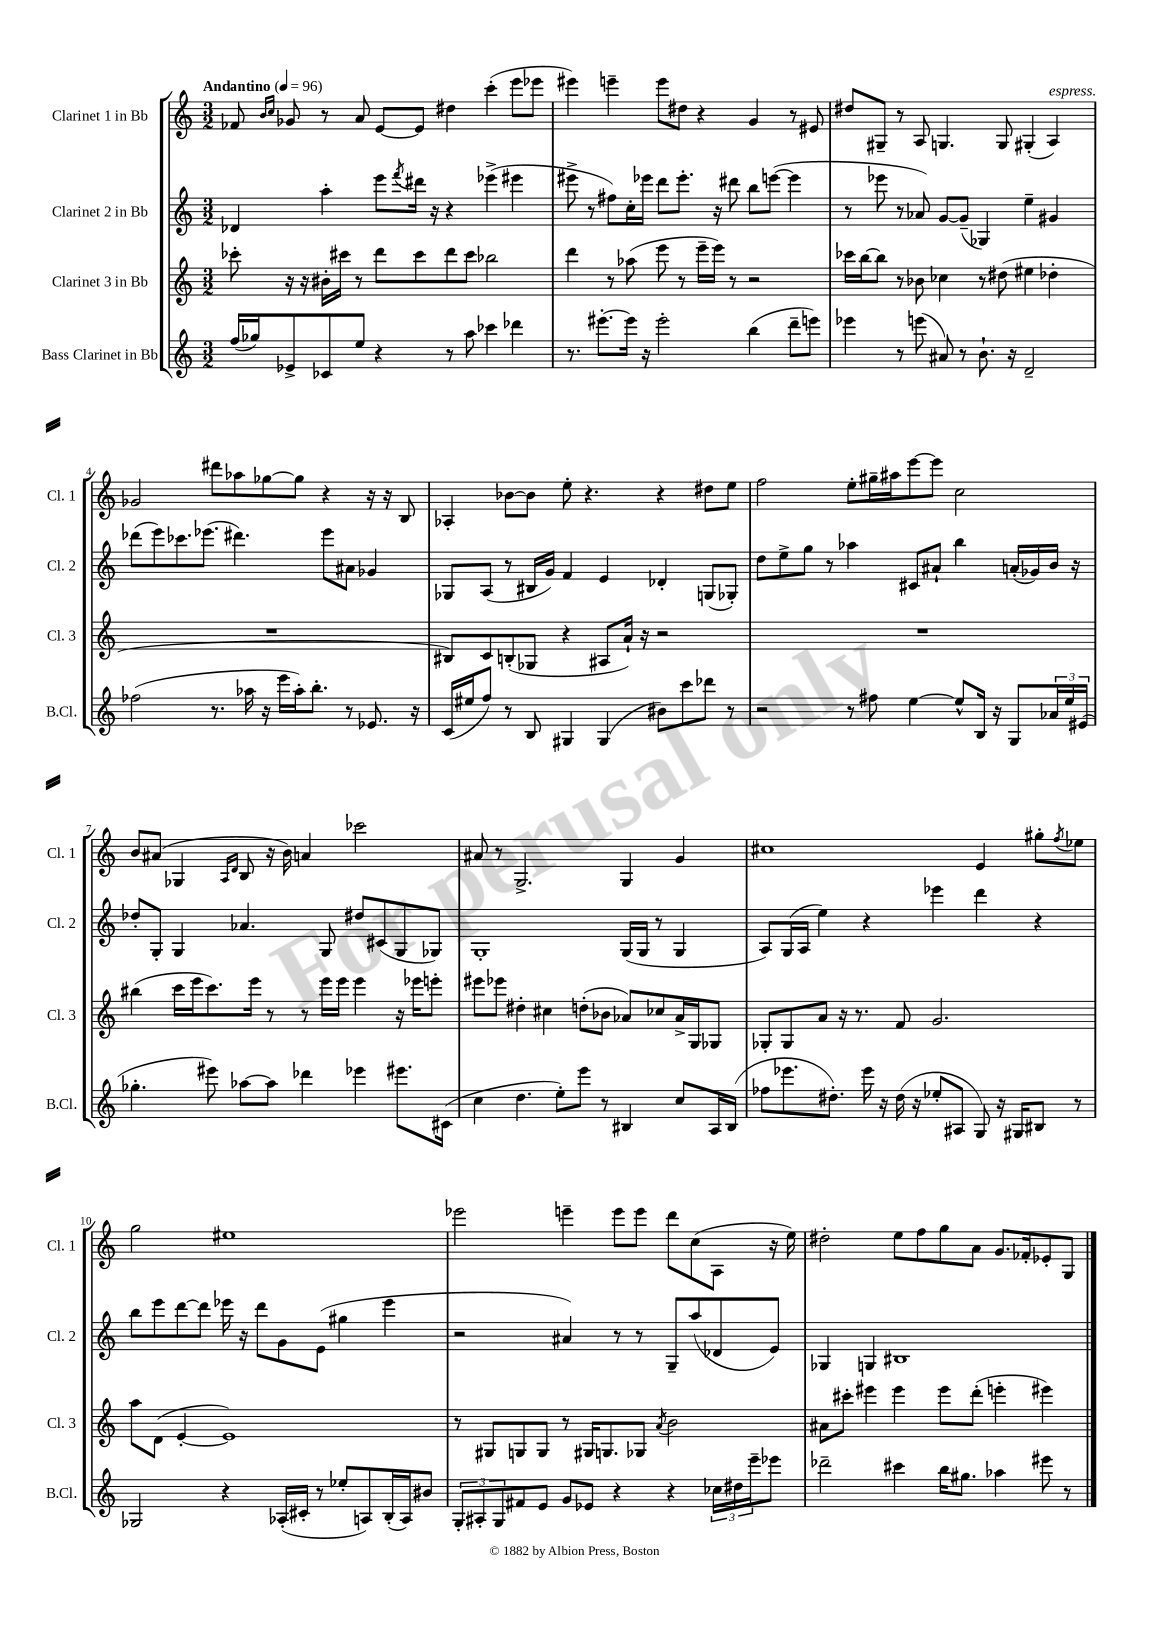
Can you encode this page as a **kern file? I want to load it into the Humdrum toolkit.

**kern	**kern	**kern	**kern
*staff4	*staff3	*staff2	*staff1
*clefG2	*clefG2	*clefG2	*clefG2
*k[]	*k[]	*k[]	*k[]
*M3/2	*M3/2	*M3/2	*M3/2
*MM96	*MM96	*MM96	*MM96
(16ff	8ccc-'	4d-	8f-
16gg-)	.	.	.
.	.	.	16qqb
.	.	.	16qqcc
8e-^	16r	.	8g-
.	16r	.	.
8c-	16b#'	4aa'	8r
.	16ccc#	.	.
8ee	8r	.	8a
4r	8ddd	8eee	[8e
.	.	8qfff	.
.	8ccc#	16ddd#	8e]
.	.	16r	.
8r	8ddd	4r	4dd#
8aa	8ccc#	.	.
4ccc-	2bb-	(4eee-^	(4ccc'
4ddd-	.	4eee#	8eee
.	.	.	8eee-
=	=	=	=
8.r	4ddd	8eee#^	4eee#)
.	.	8r	.
[8.eee#'	.	.	.
.	8r	8ff#)	4eee~
16eee#]	(8aa-	16cc'	.
16r	.	16eee-	.
2eee#'	8eee	8ddd	8eee
.	8r	8.eee-'	8dd#
.	16eee~	.	4r
.	16eee)	16r	.
.	8r	8ddd#	.
(4bb	2r	8bb	4g
.	.	([8eee	.
8ddd~	.	4eee]	8r
8eee)	.	.	8e#
=	=	=	=
4eee-	16ccc-	8r	8dd#
.	[16bb	.	.
.	8bb]	8eee-	8G#~
8r	8r	8r	8r
(8eee	8b-	8a-)	8A
8a#)	4cc-	[8g	4.G
8r	.	(8g~]	.
8.b`	8r	4G-)	.
.	(8dd#	.	8G
16r	.	.	.
2d~	4ee#	4ee~	(4G#'
.	4dd-'	4g#	4A)
=	=	=	=
(2ff-	1.r	(8ddd-	2g-
.	.	8eee)	.
.	.	8.ccc-	.
.	.	(8.eee-	.
8.r	.	.	8ddd#
.	.	4.ddd#)	8aa-
16aa-	.	.	.
16r	.	.	[8gg-
16eee	.	.	.
16aa-')	.	.	8gg-]
8.bb'	.	.	.
.	.	8eee-	4r
8r	.	8a#	.
8.e-	.	4g-	16r
.	.	.	16r
.	.	.	8B
16r	.	.	.
=	=	=	=
(16c	8B#)	8G-	4A-'
16ee#	.	.	.
8ff)	8c	(8A	.
8r	(8B'	8r	[8b-
8B	8G-	16B#	8b-]
.	.	16g)	.
4G#	4r	4f	8ee'
.	.	.	4.r
(4G#	8A#	4e	.
.	16a`)	.	.
.	16r	.	.
8b#)	2r	4d-'	4r
8ccc	.	.	.
8ddd-	.	(8G	8dd#
8r	.	8G-')	8ee
=	=	=	=
2r	1.r	8dd	2ff
.	.	8ee^	.
.	.	8gg	.
.	.	8r	.
8r	.	4aa-	8ee'
8ff#	.	.	16gg#~
.	.	.	16aa#
[4ee	.	8c#	[8eee
.	.	8a#`	8eee]
8ee^^]	.	4bb	2cc
16B	.	.	.
16r	.	.	.
8G	.	(16a'	.
.	.	16g-)	.
24a-	.	16b	.
24ee	.	.	.
.	.	16r	.
(24e#	.	.	.
=	=	=	=
4.gg-'	(4bb#	8dd-'	8b
.	.	8G'	(8a#
.	16ccc	4G	4G-
.	16eee	.	.
8eee#)	8.ccc)	.	.
.	.	.	16qqA
.	.	.	16qqd
[8aa-	.	4.a-	8B
.	16eee	.	.
8aa-]	8r	.	16r
.	.	.	16b)
4ddd-	8r	.	4a
.	16eee	8G	.
.	16eee	.	.
4eee-	4eee	8dd#	2ccc-
.	.	(8c#	.
8.eee#	16r	8G	.
.	16eee-	.	.
.	8eee'	8G-)	.
(16c#	.	.	.
=	=	=	=
4cc	8eee#	1G'	8a#
.	8eee-	.	8r
4.dd	4dd#'	.	2.G^
.	4cc#	.	.
8ee')	.	.	.
8eee	(8dd'	.	.
8r	8b-	.	.
4B#	8a-)	(16G	4G
.	.	16G	.
.	8cc-	8r	.
8cc	16a-^	4G	4g
.	16G	.	.
16A	8G-	.	.
(16B#	.	.	.
=	=	=	=
8ff-	8G-'	8A)	1cc#
8.eee-	8G-	(16G	.
.	.	16A	.
.	8a	4ee)	.
8.dd#')	.	.	.
.	16r	.	.
.	8.r	.	.
16eee-	.	4r	.
16r	.	.	.
(16dd#	8f	.	.
16r	.	.	.
8ee-'	2.g	4eee-	.
8A#	.	.	.
8G)	.	4ddd	4e
16r	.	.	.
16G#	.	.	.
8B#	.	4r	8gg#'
.	.	.	8qff
8r	.	.	8ee-
=	=	=	=
2G-	8aa	8bb	2gg
.	(8d	8eee	.
.	[4e'	[8ddd	.
.	.	8ddd]	.
4r	1e])	16eee-	1ee#
.	.	16r	.
.	.	8ddd	.
(16A-'	.	8g	.
16c#'	.	.	.
8r	.	(8e	.
8ee-'	.	4gg#	.
8A)	.	.	.
(16B'	.	4eee-	.
16A)	.	.	.
8b#	.	.	.
=	=	=	=
12G'	8r	2r	2eee-
12A#'	.	.	.
.	8G#	.	.
12G	.	.	.
8f#	8G	.	.
8e	8G	.	.
8g	8r	4a#)	4eee~
8e-	16G#	.	.
.	8.G	.	.
4r	.	8r	8eee
.	8G-	8r	8eee
.	8qa	.	.
4r	2b	8G~	8ddd
.	.	(8aa	(8cc
24cc-	.	8d-	8A
24dd#	.	.	.
24eee~	.	.	.
8eee-	.	8e)	16r
.	.	.	16ee)
=	=	=	=
2ddd-~	8a#	4G-	2dd#'
.	8ccc#'	.	.
.	4eee#	4G	.
4ccc#	4eee#	1B#	8ee
.	.	.	8ff
16bb	8eee#	.	8gg
8.gg#	.	.	.
.	(8ddd'	.	8a
4aa-	4eee'	.	8.g
.	.	.	16f-'
8eee#	4eee#)	.	8e-'
8r	.	.	8G
==	==	==	==
*-	*-	*-	*-
